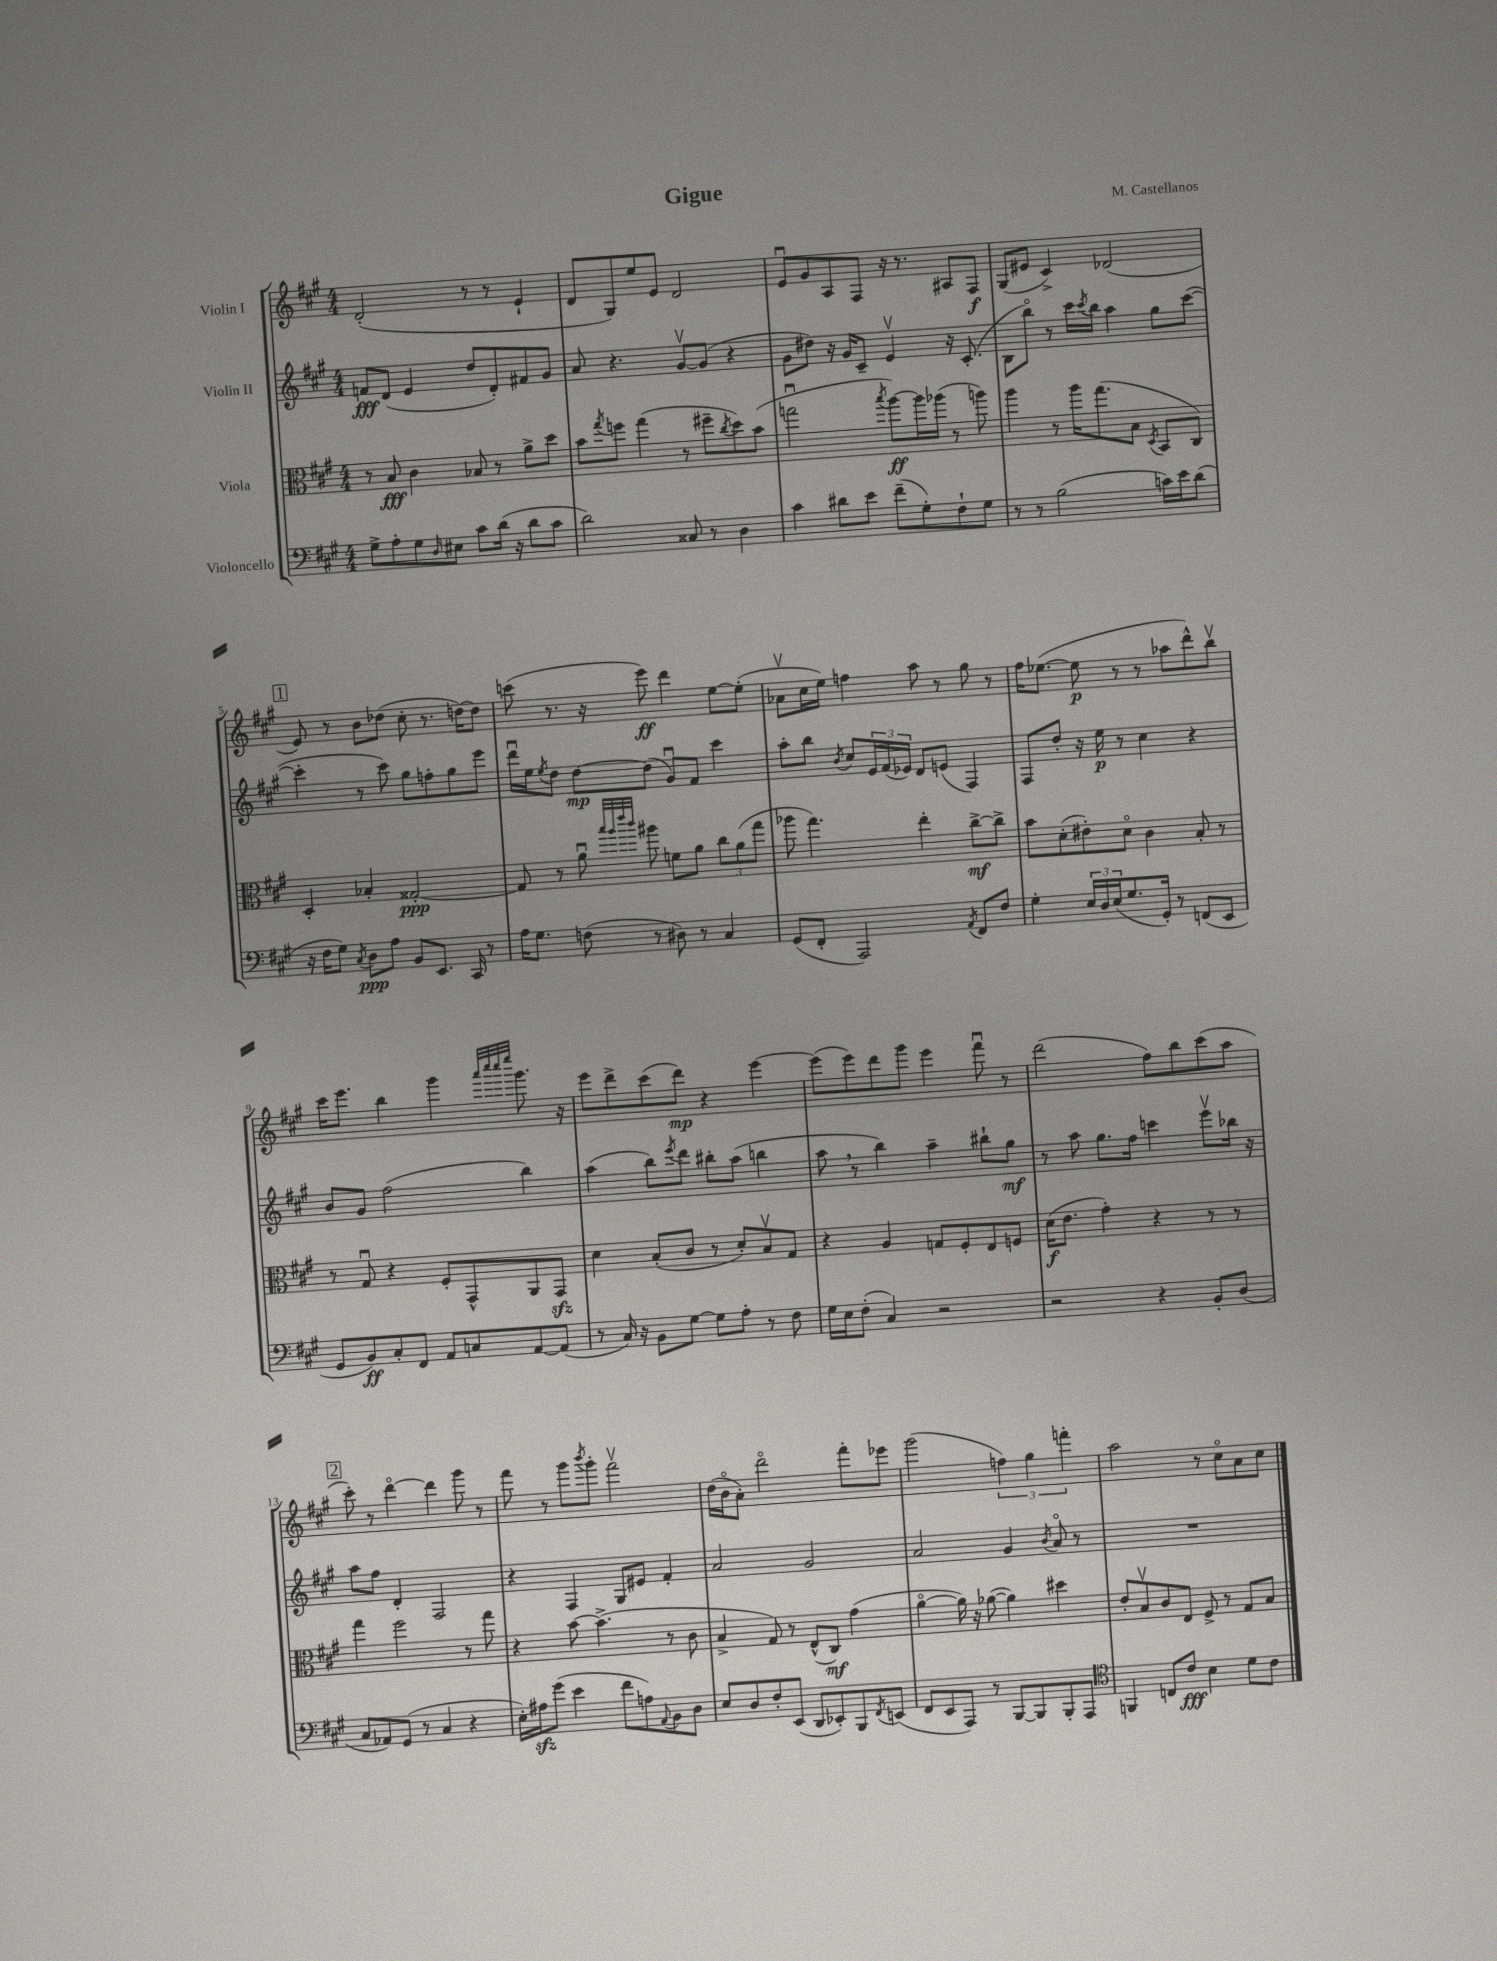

**kern	**dynam	**kern	**dynam	**kern	**dynam	**kern	**dynam
*part4	*part4	*part3	*part3	*part2	*part2	*part1	*part1
*staff4	*staff4	*staff3	*staff3	*staff2	*staff2	*staff1	*staff1
*I"Violoncello	*	*I"Viola	*	*I"Violin II	*	*I"Violin I	*
*clefF4	*	*clefC3	*	*clefG2	*	*clefG2	*
*k[f#c#g#]	*	*k[f#c#g#]	*	*k[f#c#g#]	*	*k[f#c#g#]	*
*M4/4	*	*M4/4	*	*M4/4	*	*M4/4	*
=1	=1	=1	=1	=1	=1	=1	=1
8G#^\L	.	8r	.	8fn/L	fff	(2d'/	.
8A'\	.	8B/	fff	(8d/J	.	.	.
8G#\	.	4c#\	.	4e/	.	.	.
16qqD/	.	.	.	.	.	.	.
8E#X\J	.	.	.	.	.	.	.
8c#\L	.	8B-X/	.	8dd/L	.	8r	.
(16d\Jk	.	8r	.	8d'/)	.	8r	.
16r	.	.	.	.	.	.	.
8d\L	.	8a^\L	.	8f#X/	.	4e`/	.
8c#\J	.	8dd\J	.	8g#/J	.	.	.
=2	=2	=2	=2	=2	=2	=2	=2
2d\)	.	8b\L	.	8a/	.	8d/L	.
.	.	8qgg#/	.	.	.	.	.
.	.	8ffn\J	.	4.r	.	8G#/)	.
.	.	(4gg#\	.	.	.	8ee/	.
.	.	.	.	.	.	8e/J	.
8C##X/	.	8r	.	[8g#v/L	.	2d/	.
8r	.	8ff#X~\L	.	(8g#/J]	.	.	.
.	.	8qcc#/	.	.	.	.	.
4D\	.	8dd\)	.	4r	.	.	.
.	.	(8b\J	.	.	.	.	.
=3	=3	=3	=3	=3	=3	=3	=3
4c#\	.	2ggnu\	.	8g#\L	.	8eu/L	.
.	.	.	.	8dd#X\J)	.	8g#/	.
8d#X\L	.	.	.	16r	.	8A/	.
.	.	.	.	16g#/KL	.	.	.
8e\J	.	.	.	8c#~/J	.	8F#/J	.
.	.	8qbb/	.	.	.	.	.
(8f#~\L	.	[8aa\L)	ff	4ev/	.	16r	.
.	.	.	.	.	.	8.r	.
8G#'\)	.	16aa\L]	.	.	.	.	.
.	.	(16aa-X\JJ	.	.	.	.	.
8F#`\	.	8r	.	16r	.	8A#X/L	.
.	.	.	.	(8.c#'/	.	.	.
8G#\J	.	8aan\)	.	.	.	8F#/J	f
=4	=4	=4	=4	=4	=4	=4	=4
8r	.	4aa\	.	8B\L	.	(8G#/L	.
8r	.	.	.	8bb\J)	.	8e#X/J	.
(2B\	.	8r	.	8r	.	4c#^/)	.
.	.	16aa\KL	.	16ccc#\LL	.	.	.
.	.	.	.	8qccc#/	.	.	.
.	.	(8.gg#\	.	16bb\JJ	.	.	.
.	.	.	.	4aa\	.	(2d-X/	.
.	.	8B\J	.	.	.	.	.
.	.	8qD/	.	.	.	.	.
16cn\LL)	.	8BB/L	.	8gg#\L	.	.	.
16e\J	.	.	.	.	.	.	.
(8d\J	.	8C#/J)	.	([8ccc#\J	.	.	.
!!LO:LB:g=z
!!LO:REH:place=s1:t=1
=5	=5	=5	=5	=5	=5	=5	=5
16r	.	4D'/	.	4ccc#'\]	.	8e/)	.
16F#\KL	.	.	.	.	.	.	.
8G#\J)	.	.	.	.	.	8r	.
8qC#/	.	.	.	.	.	.	.
8D\L	ppp	4B-X'/	.	8r	.	8b\L	.
8A\J	.	.	.	8ccc#\)	.	(8dd-X\J	.
8BB/L	.	[2G##X'/	ppp	8gg#\L	.	8cc#'\	.
8.EE/J	.	.	.	8ffn'\	.	8.r	.
.	.	.	.	8gg#\	.	.	.
16CC#/	.	.	.	.	.	[16ddn\KL)	.
8r	.	.	.	8eee\J	.	8dd\J]	.
=6	=6	=6	=6	=6	=6	=6	=6
16A\KL	.	8G##/]	.	16dddu\LL	.	(8cccn\	.
8.G#\J	.	.	.	16ee\J	.	.	.
.	.	.	.	8qee/	.	.	.
.	.	8r	.	8dd\J	.	8.r	.
(8Fn\	.	8au\	.	[8dd\L	mp	.	.
.	.	.	.	.	.	16r	.
.	.	32qqbb/LLL	.	.	.	.	.
.	.	32qqaa/	.	.	.	.	.
.	.	32qqeee/	.	.	.	.	.
.	.	32qqccc#/JJJ	.	.	.	.	.
8r	.	8aa#X\	.	(8dd\J]	.	8eee\)	ff
8D#X\)	.	8fn\L	.	8g#u/L)	.	4ddd\	.
8r	.	8a\J	.	8f#/J	.	.	.
4C#/	.	12cc#\L	.	4ccc#\	.	[8ee\L	.
.	.	(12a\	.	.	.	.	.
.	.	.	.	.	.	(8ee'\J]	.
.	.	12gg#\J	.	.	.	.	.
=7	=7	=7	=7	=7	=7	=7	=7
(8GG#/L	.	8aa-X\	.	8aa'\L	.	8a-Xv\L	.
8FF#'/J	.	4.gg#\)	.	8bb\J	.	16cc#\L	.
.	.	.	.	.	.	16ee\JJ)	.
.	.	.	.	8qb/	.	.	.
2AAA/)	.	.	.	8cc#/L	.	4ffn\	.
.	.	.	.	24e/L	.	.	.
.	.	.	.	(24f#/	.	.	.
.	.	.	.	24e-X/JJ)	.	.	.
.	.	4ee'\	.	8d/L	.	8aa\	.
.	.	.	.	(8en/J	.	8r	.
8qAA/	.	.	.	.	.	.	.
8FF#/L	.	[8cc#^\L	mf	4F#/)	.	8gg#\	.
8F#/J	.	8cc#^\J]	.	.	.	8r	.
=8	=8	=8	=8	=8	=8	=8	=8
4G#'\	.	8b\L	.	8F#/L	.	16ff#\KL	.
.	.	.	.	.	.	([8.ee-X\J	.
.	.	(8d'\	.	8dd'/J	.	.	.
24E/LL	.	8e#X'\)	.	16r	.	8ee-\]	p
24D/	.	.	.	.	.	.	.
.	.	.	.	16ee\	p	.	.
(24E/J	.	.	.	.	.	.	.
8.G#/	.	8d\J	.	8r	.	8r	.
.	.	4c#\	.	4cc#\	.	8r	.
16GG#'/Jk)	.	.	.	.	.	.	.
8r	.	.	.	.	.	8aa-X\L	.
(8FFn/L	.	8B'/	.	4r	.	8ddd^^\)	.
8EE/J	.	8r	.	.	.	8bbv\J	.
!!LO:LB:g=z
=9	=9	=9	=9	=9	=9	=9	=9
8GG#/L	.	8r	.	8b/L	.	16ccc#\KL	.
.	.	.	.	.	.	8.eee\J	.
8BB/)	ff	8G#u/	.	8g#/J	.	.	.
8C#'/	.	4r	.	(2ff#\	.	4bb\	.
8FF#/J	.	.	.	.	.	.	.
8AA/L	.	8F#'/L	.	.	.	4ggg#\	.
8Cn/	.	8GG#^^/	.	.	.	.	.
.	.	.	.	.	.	32qqaaa/LLL	.
.	.	.	.	.	.	32qqcccc#/	.
.	.	.	.	.	.	32qqcccc#/	.
.	.	.	.	.	.	32qqeeee/JJJ	.
[8AA/	.	8AA/	.	4bb\)	.	8.ggg#\	.
(8AA/J]	.	8GG#zz/J	.	.	.	.	.
.	.	.	.	.	.	16r	.
=10	=10	=10	=10	=10	=10	=10	=10
8r	.	4d\	.	(4aa\	.	8eee\L	.
16C#/)	.	.	.	.	.	8ddd^\	.
16r	.	.	.	.	.	.	.
8BB\L	.	(8B'/L	.	8bb\L)	.	(8ccc#\	.
.	.	.	.	8qeee/	.	.	.
[8G#\J	.	8c#/J	.	8ddd\J	.	8ddd\J)	mp
8G#\L]	.	8r	.	8bb#X'\L	.	4r	.
8A'\J	.	8d'/L)	.	(8aa\J	.	.	.
8r	.	8Bv/	.	4bbn\	.	[4eee\	.
8F#\	.	8G#/J	.	.	.	.	.
=11	=11	=11	=11	=11	=11	=11	=11
16G#\LL	.	4r	.	8aa,\	.	(8eee\L]	.
16E\J	.	.	.	.	.	.	.
(8F#'\J	.	.	.	8r	.	8eee\)	.
4C#/)	.	4A/	.	4bb\)	.	8ddd\	.
.	.	.	.	.	.	8ggg#\J	.
2r	.	8Gn/L	.	4aa~\	.	4eee\	.
.	.	8F#'/	.	.	.	.	.
.	.	8E/	.	8bb#X`\L	.	8fff#u\	.
.	.	8Fn/J	.	8gg#\J	mf	8r	.
=12	=12	=12	=12	=12	=12	=12	=12
2r	.	(16d\KL	f	8r	.	(2ddd\	.
.	.	8.e\J	.	.	.	.	.
.	.	.	.	8aa\	.	.	.
.	.	4g#'\)	.	8.gg#\L	.	.	.
.	.	.	.	16ff#\Jk	.	.	.
4r	.	4r	.	4cccn\	.	8ff#\L)	.
.	.	.	.	.	.	8bb\	.
8BB'/L	.	8r	.	8eeev\L	.	(8ccc#\	.
(8D/J	.	8r	.	16bb-X\Jk	.	8aa\J	.
.	.	.	.	16r	.	.	.
!!LO:LB:g=z
!!LO:REH:place=s1:t=2
=13	=13	=13	=13	=13	=13	=13	=13
8C#/L	.	4gg#\	.	8aa\L	.	8ccc#'\)	.
8AA-X/)	.	.	.	8ff#\J	.	8r	.
(8GG#/J	.	2ff#\	.	4d'/	.	[4ddd\	.
8r	.	.	.	.	.	.	.
4C#/	.	.	.	2F#/	.	4ddd\]	.
4r	.	8r	.	.	.	8ggg#\	.
.	.	8gg#\	.	.	.	8r	.
=14	=14	=14	=14	=14	=14	=14	=14
16E'\LL)	.	4r	.	4r	.	8fff#\	.
16A#Xzz\J	.	.	.	.	.	.	.
(8g#\J	.	.	.	.	.	8r	.
4e\	.	[8b\	.	4F#/	.	8ggg#\L	.
.	.	.	.	.	.	8qbbb/	.
.	.	(4.b^\]	.	.	.	8ggg#'\J	.
8f#\L	.	.	.	8G#/L	.	2fff#v\	.
8An\)	.	.	.	8e#X/J	.	.	.
8qqAA/	.	.	.	.	.	.	.
8BB\	.	8r	.	4f#'/	.	.	.
8D\J	.	8c#\	.	.	.	.	.
=15	=15	=15	=15	=15	=15	=15	=15
8E/L	.	4B^/	.	2a/	.	(16dd\LL	.
.	.	.	.	.	.	16b\J	.
8D/	.	.	.	.	.	8a'\J)	.
8F#'/	.	8G#/)	.	.	.	2ddd\	.
(8EE/J	.	8r	.	.	.	.	.
8DD/L	.	(8E^^/L	.	2g#/	.	.	.
8EE-X'/)	.	8C#/J)	mf	.	.	.	.
8BBB/	.	(4g#\	.	.	.	8fff#'\L	.
8qFF#/	.	.	.	.	.	.	.
(8EEn/J	.	.	.	.	.	8eee-X\J	.
=16	=16	=16	=16	=16	=16	=16	=16
8FF#/L	.	[4a\	.	2a/	.	(2ggg#\	.
8EE/	.	.	.	.	.	.	.
8AAA/J)	.	16a\])	.	.	.	.	.
.	.	16r	.	.	.	.	.
8r	.	([8a-X\	.	.	.	.	.
[8BBB/L	.	4a-\])	.	4g#/	.	6ffn\)	.
8BBB/]	.	.	.	.	.	.	.
.	.	.	.	.	.	6gg#\	.
.	.	.	.	8qb/	.	.	.
8BBB'/	.	4dd#X\	.	8a/	.	.	.
.	.	.	.	.	.	6fffn'\	.
8AAA/J	.	.	.	8r	.	.	.
=17	=17	=17	=17	=17	=17	=17	=17
*clefC4	*	*	*	*	*	*	*
4FFn/	.	8e'/L	.	1r	.	2aa\	.
.	.	8Bv/	.	.	.	.	.
8Cn/L	.	8c#/	.	.	.	.	.
8c#/J	fff	8E/J	.	.	.	.	.
4B\	.	8F#^/	.	.	.	8r	.
.	.	8r	.	.	.	8cc#\L	.
8d\L	.	8G#/L	.	.	.	8a\	.
8c#\J	.	8B/J	.	.	.	8cc#\J	.
==	==	==	==	==	==	==	==
*-	*-	*-	*-	*-	*-	*-	*-
